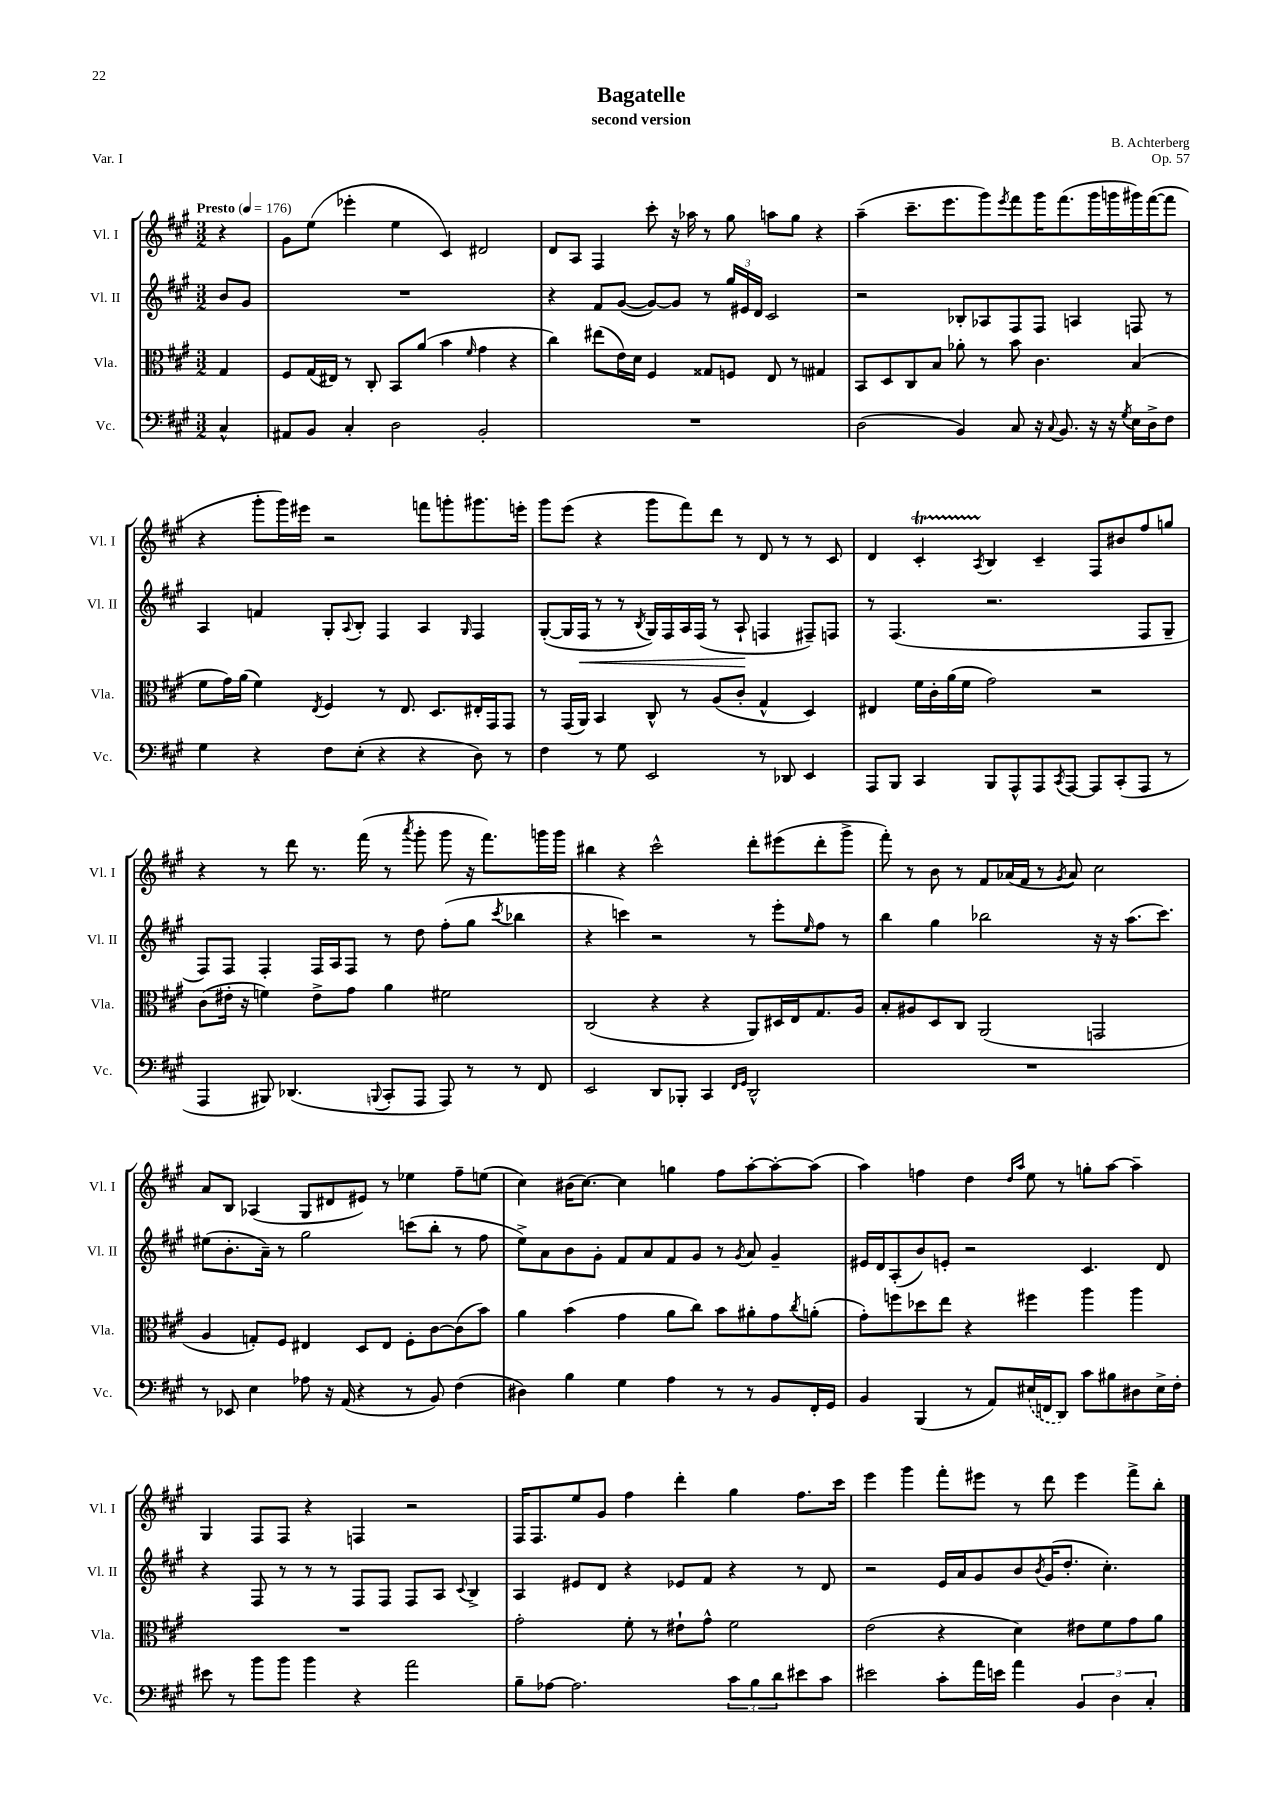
\header { title = "Bagatelle" composer = "B. Achterberg" subtitle = "second version" opus = "Op. 57" piece = "Var. I" }
<<
\new StaffGroup <<
\new Staff = "s0" \with { instrumentName = "Vl. I" shortInstrumentName = "Vl. I" } {
    \clef treble \key a \major \numericTimeSignature \time 3/2 \partial 4 \tempo "Presto" 4 = 176
    r4 |
    gis'8 e''8( ees'''4-. e''4 cis'4) dis'2 |
    d'8 a8 fis4 cis'''8-. r16 aes''16 r8 gis''8 a''8 gis''8 r4 |
    a''4--( cis'''8.-- e'''8. gis'''8) \acciaccatura { e'''8 } fis'''8 gis'''16 fis'''8.( gis'''16 g'''16 gis'''16) fis'''16~( fis'''8 |
    r4 gis'''8-. gis'''16) eis'''16 r2 f'''8 g'''8-. gis'''8. e'''16-. |
    gis'''8 e'''8( r4 gis'''8 fis'''8) d'''8 r8 d'8 r8 r8 cis'8 |
    d'4 cis'4-.\startTrillSpan \acciaccatura { a8 } b4\stopTrillSpan cis'4-- fis8 bis'8 fis''8 g''8 |
    r4 r8 d'''8 r8. fis'''16( r8 \acciaccatura { a'''8 } gis'''8-. gis'''8 r16 fis'''8.) g'''16 g'''16 |
    bis''4 r4 cis'''2-^ d'''8-. eis'''8( d'''8-. gis'''8-> |
    fis'''8-.) r8 b'8 r8 fis'8 aes'16( fis'16 r8 \acciaccatura { gis'8 } aes'8) cis''2 |
    a'8 b8 aes4( gis8 dis'8 eis'8) r8 ees''4 fis''8-- e''8( |
    cis''4) bis'16( cis''8.~) cis''4 g''4 fis''8 a''8~-. a''8~-. a''8( |
    a''4) f''4 d''4 \grace { d''16 a''16 } e''8 r8 g''8-. a''8~ a''4-- |
    gis4 fis8 fis8 r4 f4 r2 |
    fis16 fis8. e''8 gis'8 fis''4 d'''4-. gis''4 fis''8. cis'''16 |
    e'''4 gis'''4 fis'''8-. eis'''8 r8 d'''8 eis'''4 fis'''8-> b''8-. \bar "|." |
}
\new Staff = "s1" \with { instrumentName = "Vl. II" shortInstrumentName = "Vl. II" } {
    \clef treble \key a \major \numericTimeSignature \time 3/2 \partial 4
    b'8 gis'8 |
    R1. |
    r4 fis'8 gis'8~( gis'8~) gis'8 r8 \tuplet 3/2 { gis''16 eis'16 d'16 } cis'2 |
    r2 bes8-. aes8 fis8 fis8 a4 f8 r8 |
    a4 f'4 gis8-. \appoggiatura { a8 } b8-. fis4 a4 \grace { gis16 } fis4 |
    gis8~-.( gis16 fis16\< r8 r8 \acciaccatura { b8 } gis16) fis16 a16 fis16( r8 a8-!\! f4 fis8--) f8 |
    r8 fis4.( r2. fis8 gis8-- |
    fis8) fis8 fis4-. fis16 a16 fis8 r8 d''8 fis''8-.( gis''8 \acciaccatura { cis'''8 } bes''4 |
    r4 c'''4) r2 r8 e'''8-. \grace { e''16 } fis''8 r8 |
    b''4 gis''4 bes''2 r16 r16 a''8.( cis'''8.) |
    eis''8( b'8.-. a'16--) r8 gis''2 c'''8( b''8-. r8 fis''8 |
    e''8->) a'8 b'8 gis'8-. fis'8 a'8 fis'8 gis'8 r8 \acciaccatura { gis'8 } a'8 gis'4-- |
    eis'16 d'16 a8-.( b'8) e'8-. r2 cis'4. d'8 |
    r4 fis8 r8 r8 r8 fis8 fis8 fis8 a8 \appoggiatura { cis'8 } b4-> |
    a4 eis'8 d'8 r4 ees'8 fis'8 r4 r8 d'8 |
    r2 e'16 a'16 gis'8 b'8 \acciaccatura { b'8 } gis'16( d''8.-. cis''4.-.) \bar "|." |
}
\new Staff = "s2" \with { instrumentName = "Vla." shortInstrumentName = "Vla." } {
    \clef alto \key a \major \numericTimeSignature \time 3/2 \partial 4
    gis4 |
    fis8 gis16( eis16) r8 cis8-. b,8 a'8( b'4 \grace { fis'16 } gis'4 r4 |
    cis''4) eis''8( e'16) d'16 fis4 gisis8 f8 e8 r8 gis4 |
    b,8 d8 cis8 b8 aes'8-. r8 b'8 cis'4. b4( |
    fis'8 gis'16) a'16( fis'4) \acciaccatura { e8 } fis4 r8 e8. d8. eis16-. gis,16 gis,8 |
    r8 gis,16( a,16) b,4 cis8-^ r8 a8( cis'8-. gis4-^ d4) |
    eis4 fis'16 cis'16-. a'16( fis'16 gis'2) r2 |
    cis'8( eis'16-. r16 f'4) eis'8-> gis'8 a'4 fis'2 |
    cis2( r4 r4 a,8) dis16 e16 gis8. a16 |
    b8-. ais8 d8 cis8 a,2( g,2 |
    a4 g8-.) fis8 eis4 d8 eis8 fis8-. cis'8~ cis'8( b'8) |
    a'4 b'4( gis'4 a'8 cis''8) b'8 ais'8-. gis'8 \acciaccatura { cis''8 } a'8-.( |
    gis'8-.) f''8 des''8 e''8 r4 fis''4 a''4 a''4 |
    R1. |
    gis'2-. fis'8-. r8 eis'8-! gis'8-^ fis'2 |
    e'2( r4 d'4) eis'8 fis'8 gis'8 a'8 \bar "|." |
}
\new Staff = "s3" \with { instrumentName = "Vc." shortInstrumentName = "Vc." } {
    \clef bass \key a \major \numericTimeSignature \time 3/2 \partial 4
    cis4-^ |
    ais,8 b,8 cis4-. d2 b,2-. |
    R1. |
    d2( b,4) cis8 r16 \appoggiatura { cis8 } b,8. r16 r16 \acciaccatura { gis8 } e16 d16-> fis8 |
    gis4 r4 fis8 e8-.( r4 r4 d8) r8 |
    fis4 r8 gis8 e,2 r8 des,8 e,4 |
    a,,8 b,,8 cis,4 b,,8 a,,8-^ a,,8 \acciaccatura { cis,8 } a,,8~ a,,8 cis,8-.( a,,8 r8 |
    a,,4 bis,,8) des,4.( \appoggiatura { b,,8 } cis,8-. a,,8 a,,8) r8 r8 fis,8 |
    e,2 d,8 bes,,8-. cis,4 \grace { fis,16 gis,16 } d,2-^ |
    R1. |
    r8 ees,8 e4 aes8 r16 a,16( r4 r8 b,8) fis4( |
    dis4) b4 gis4 a4 r8 r8 b,8 fis,16-. gis,16 |
    b,4 b,,4( r8 a,8) \once \slurDashed eis16( f,16 d,8) cis'8 bis8 dis8 eis16-> fis16-. |
    eis'8 r8 b'8 b'8 b'4 r4 a'2 |
    b8-- aes8~ aes2. \tuplet 3/2 { cis'8 b8 d'8 } eis'8 cis'8 |
    eis'2 cis'8-. a'16 e'16 a'4 \tuplet 3/2 { b,4 d4 cis4-. } \bar "|." |
}
>>
>>
\layout { \context { \Score \remove "Bar_number_engraver" } }
